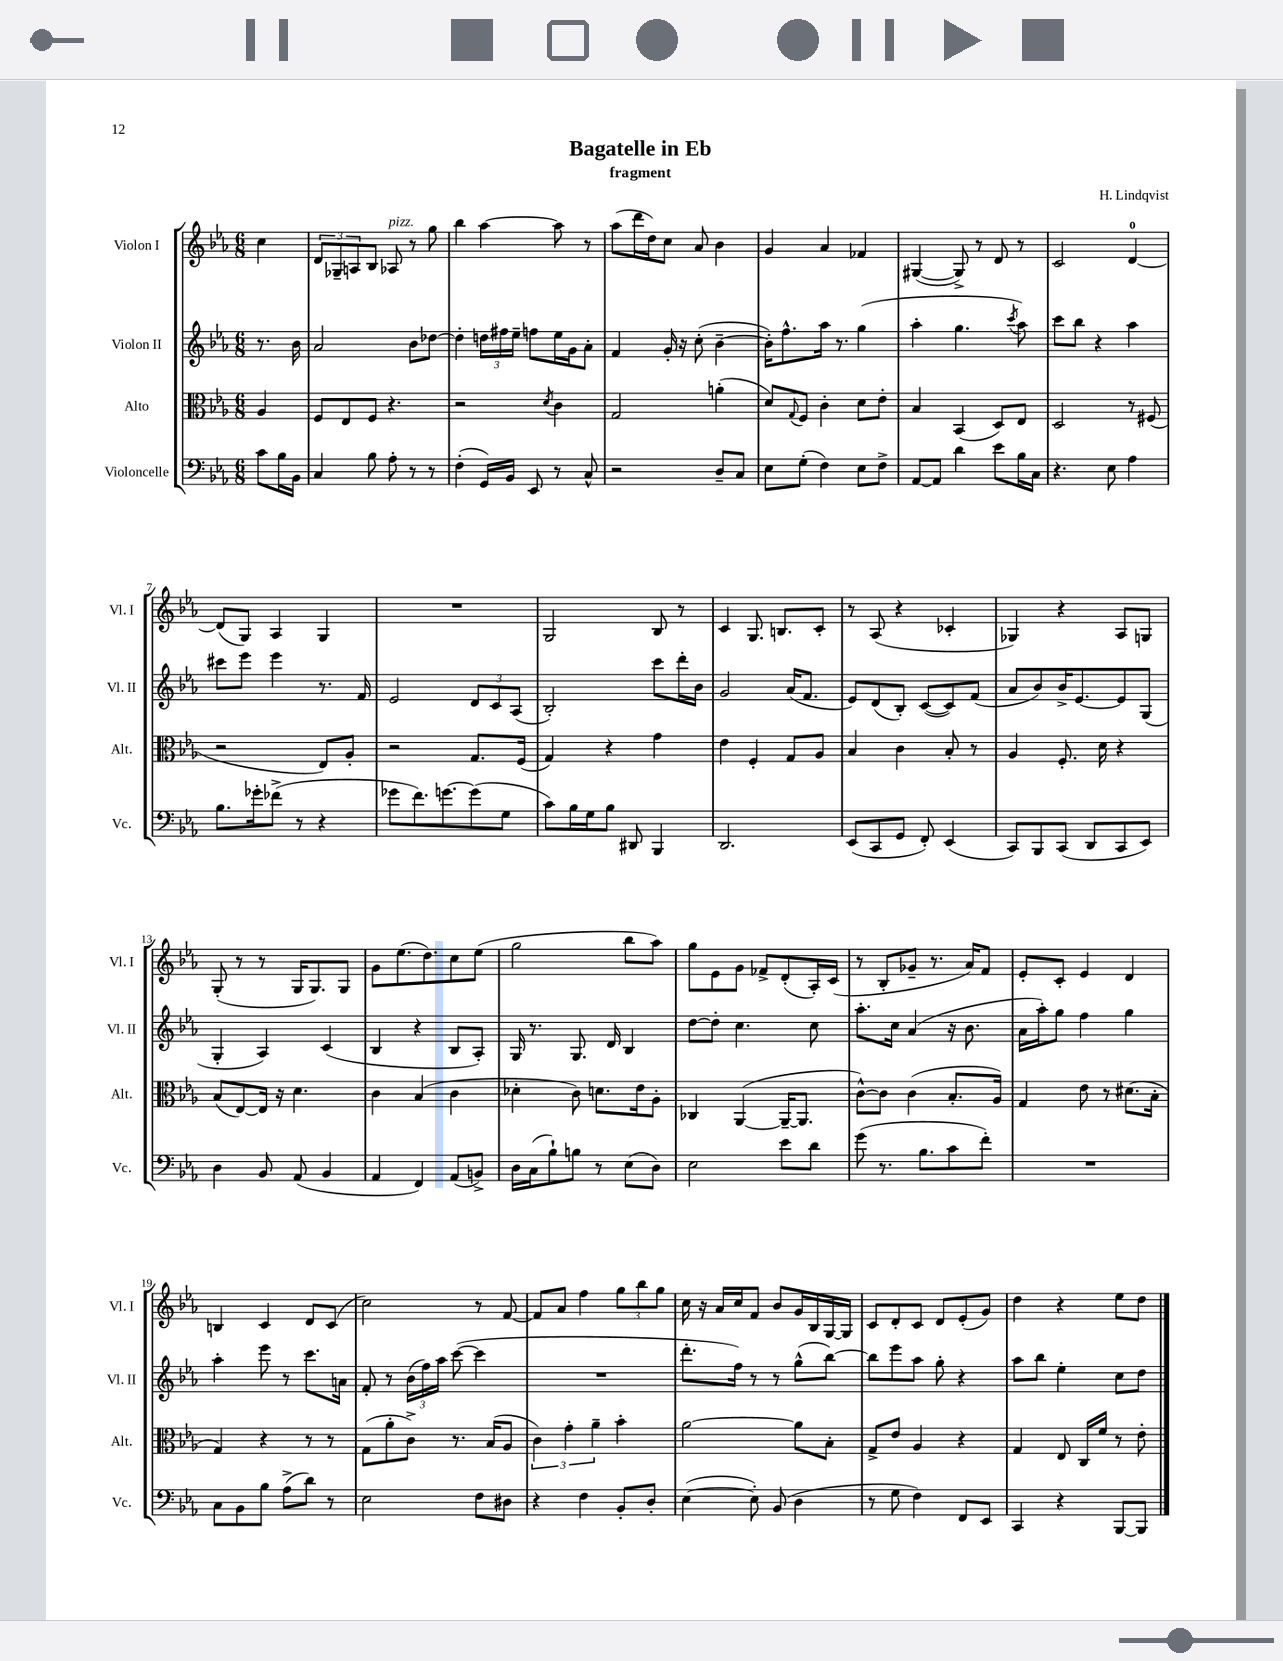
\header { title = "Bagatelle in Eb" composer = "H. Lindqvist" subtitle = "fragment" }
<<
\new StaffGroup <<
\new Staff = "s0" \with { instrumentName = "Violon I" shortInstrumentName = "Vl. I" } {
    \clef treble \key ees \major \numericTimeSignature \time 6/8 \partial 4
    c''4 |
    \tuplet 3/2 { d'8 ges8-- a8 } bes8 aes8^\markup { \italic "pizz." } r8 g''8 |
    bes''4 aes''4~ aes''8 r8 |
    aes''8( d'''16 d''16) c''8 aes'8 bes'4 |
    g'4 aes'4 fes'4 |
    gis4~( gis8->) r8 d'8 r8 |
    c'2 d'4-0~ |
    d'8( g8) aes4 g4 |
    R2. |
    g2 bes8 r8 |
    c'4 g8. b8. c'8-. |
    r8 aes8( r4 ces'4-. |
    ges4) r4 aes8 g8 |
    g8-.( r8 r8 g16 g8.) g8 |
    g'8 ees''8.( d''8.) c''8 ees''8( |
    g''2 bes''8 aes''8) |
    g''8 ees'8 g'8 fes'8-> d'8-.( aes16-.) c'16( |
    r8 bes8-. ges'8-- r8. aes'16) f'8 |
    ees'8-. c'8-. ees'4 d'4 |
    b4 c'4 d'8 c'8( |
    c''2) r8 f'8~ |
    f'8 aes'8 f''4 \tuplet 3/2 { g''8 bes''8 g''8 } |
    c''16 r16 aes'16 c''16 f'8 bes'8 g'16 bes16 g16~ g16 |
    c'8 d'8-. c'8 d'8 ees'8-.( g'8) |
    d''4 r4 ees''8 d''8 \bar "|." |
}
\new Staff = "s1" \with { instrumentName = "Violon II" shortInstrumentName = "Vl. II" } {
    \clef treble \key ees \major \numericTimeSignature \time 6/8 \partial 4
    r8. bes'16 |
    aes'2 bes'8 des''8~ |
    des''4-. \tuplet 3/2 { d''16 fis''16 ees''16-- } f''8 ees''16 g'16 aes'8-. |
    f'4 g'16-. r16 c''8-.( bes'4~-- |
    bes'16-.) f''8.-^ aes''16 r8. g''4( |
    aes''4-. g''4. \acciaccatura { c'''8 } aes''8) |
    c'''8 bes''8 r4 aes''4 |
    cis'''8 ees'''8 ees'''4 r8. f'16 |
    ees'2 \tuplet 3/2 { d'8 c'8 aes8( } |
    bes2-.) c'''8 d'''16-. bes'16 |
    g'2 aes'16( f'8. |
    ees'8) d'8( bes8-.) c'8~( c'8) f'8( |
    aes'8 bes'8) bes'16-> ees'8.~ ees'8 g8( |
    g4-. aes4) c'4( |
    bes4 r4 bes8 aes8-.) |
    g16 r8. g8. d'16 bes4 |
    d''8~ d''8-. c''4. c''8 |
    aes''8.-. c''16 aes'4( r16 bes'8. |
    aes'16 aes''16-.) g''8 f''4 g''4 |
    aes''4-. ees'''8 r8 c'''8. a'16 |
    f'8-. r8 \tuplet 3/2 { bes'16( f''16) aes''16 } c'''8~( c'''4 |
    R2. |
    d'''8.-. f''16) r8 r8 g''8-^( bes''8~) |
    bes''8 ees'''8 aes''8 g''8-. r4 |
    aes''8 bes''8 ees''4-. c''8 d''8 \bar "|." |
}
\new Staff = "s2" \with { instrumentName = "Alto" shortInstrumentName = "Alt." } {
    \clef alto \key ees \major \numericTimeSignature \time 6/8 \partial 4
    aes4 |
    f8 ees8 f8 r4. |
    r2 \acciaccatura { d'8 } c'4 |
    g2 a'4-.( |
    d'8) \appoggiatura { g8 } f8 c'4-. d'8 ees'8-. |
    bes4 bes,4( d8) ees8 |
    d2 r8 fis8( |
    r2 ees8) aes8-. |
    r2 g8. f16( |
    g4) r4 g'4 |
    ees'4 f4-. g8 aes8 |
    bes4 c'4 bes8-. r8 |
    aes4 f8.-. d'16 r4 |
    bes8( ees8~) ees16 r16 d'4. |
    c'4 bes4( c'4 |
    des'4-. c'8) d'8. ees'16 aes8-. |
    ces4 aes,4~( aes,16~-- aes,8. |
    c'8~-^) c'8 c'4( bes8.-. aes16) |
    g4 ees'8 r8 dis'8.( bes16-. |
    g4) r4 r8 r8 |
    g8( aes'8-. c'8->) r8. bes16( aes8 |
    \tuplet 3/2 { c'4) g'4-. aes'4-- } bes'4-. |
    aes'2~ aes'8 bes8-. |
    g8-> ees'8 aes4 r4 |
    g4 ees8 c16 f'16 r8 ees'8-. \bar "|." |
}
\new Staff = "s3" \with { instrumentName = "Violoncelle" shortInstrumentName = "Vc." } {
    \clef bass \key ees \major \numericTimeSignature \time 6/8 \partial 4
    c'8 bes16 bes,16 |
    c4 bes8 aes8-. r8 r8 |
    f4-.( g,16) bes,16 ees,8 r8 c8-^ |
    r2 d8-- c8 |
    ees8 g8-.( f4) ees8 f8-> |
    aes,8~ aes,8 d'4 ees'8 bes16 c16 |
    r4. ees8 aes4 |
    bes8. ges'16-. fes'8->( r8 r4 |
    ges'8 f'8.) g'8.~ g'8( g8 |
    c'8) bes16 g16 bes8 dis,8 bes,,4 |
    d,2. |
    ees,8( c,8 g,8 f,8-.) ees,4( |
    c,8) bes,,8 c,8( d,8 c,8 ees,8) |
    d4 bes,8 aes,8( bes,4 |
    aes,4 f,4) aes,8( b,8->) |
    d16 c16( bes8-!) b8 r8 ees8( d8) |
    ees2 ees'8 d'8 |
    g'8( r8. bes8. c'8 f'8-.) |
    R2. |
    c8 bes,8 bes8 aes8->( d'8) r8 |
    ees2 f8 dis8 |
    r4 f4 bes,8-. d8-. |
    ees4~( ees8-.) bes,8( d4 |
    r8 g8 f4) f,8 ees,8 |
    c,4 r4 bes,,8~ bes,,8 \bar "|." |
}
>>
>>
